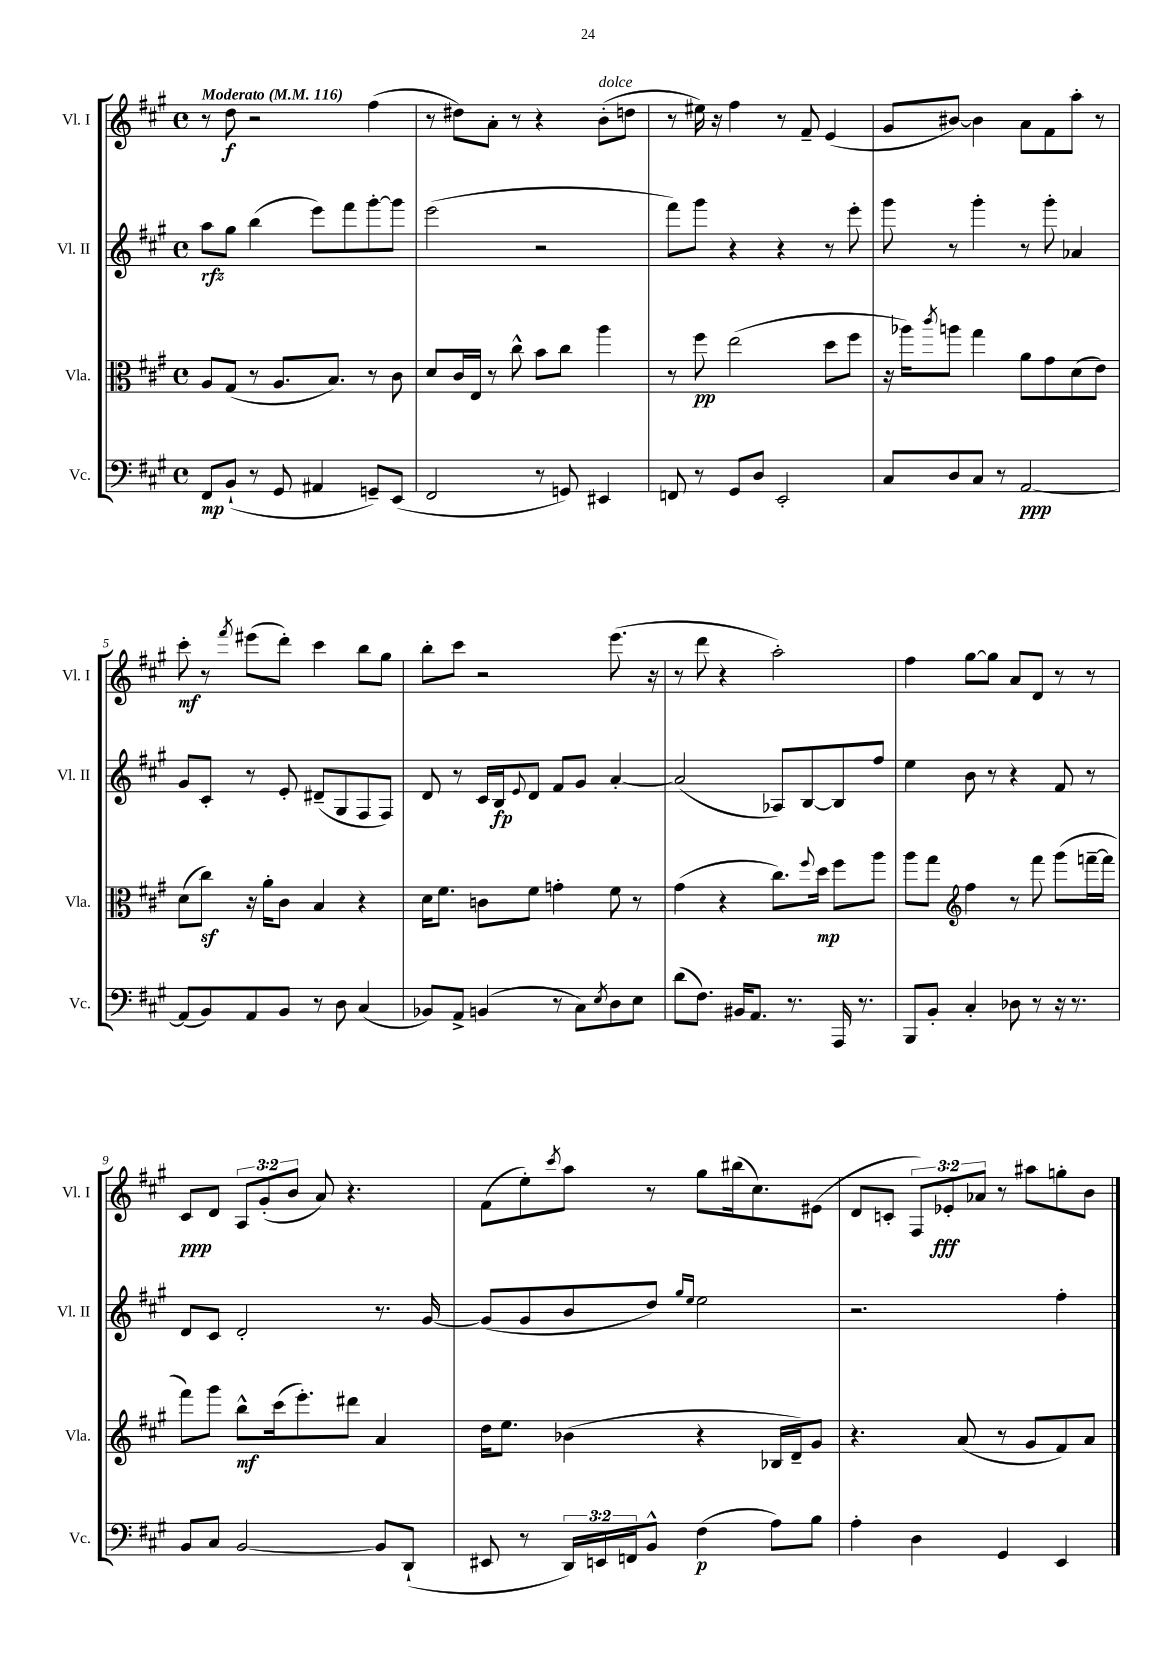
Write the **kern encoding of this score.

**kern	**kern	**kern	**kern
*staff4	*staff3	*staff2	*staff1
*clefF4	*clefC3	*clefG2	*clefG2
*k[f#c#g#]	*k[f#c#g#]	*k[f#c#g#]	*k[f#c#g#]
*M4/4	*M4/4	*M4/4	*M4/4
*met(c)	*met(c)	*met(c)	*met(c)
*MM116	*MM116	*MM116	*MM116
8FF#	8A	8aa	8r
(8BB`	(8G#	8gg#	8dd
8r	8r	(4bb	2r
8GG#	8.A	.	.
4AA#	.	8eee)	.
.	8.B)	.	.
.	.	8fff#	.
8GG~)	8r	[8ggg#'	(4ff#
(8EE	8c#	8ggg#]	.
=	=	=	=
2FF#	8d	(2eee	8r
.	16c#	.	8dd#)
.	16E	.	.
.	8r	.	8a'
.	8cc#^^	.	8r
8r	8b	2r	4r
8GG)	8cc#	.	.
4EE#	4aa	.	(8b'
.	.	.	8dd
=	=	=	=
8FF	8r	8fff#)	8r
8r	8ff#	8ggg#	16ee#)
.	.	.	16r
8GG#	(2ee	4r	4ff#
8D	.	.	.
2EE'	.	4r	8r
.	.	.	8f#~
.	8dd	8r	(4e
.	8ff#	8eee'	.
=	=	=	=
8C#	16r	8ggg#	8g#
.	16aa-)	.	.
.	8qccc#	.	.
8D	8aa	8r	[8b#)
8C#	4gg#	4ggg#'	4b#]
8r	.	.	.
[2AA	8a	8r	8a
.	8g#	8ggg#'	8f#
.	(8d	4a-	8aa'
.	8e)	.	8r
=	=	=	=
(8AA]	(8d	8g#	8ccc#'
8BB)	8cc#)	8c#'	8r
.	.	.	8qfff#
8AA	16r	8r	(8eee#
.	16a'	.	.
8BB	8c#	8e'	8ddd')
8r	4B	(8d#~	4ccc#
8D	.	8G#	.
(4C#	4r	8F#	8bb
.	.	8F#)	8gg#
=	=	=	=
8BB-)	16d	8d	8bb'
.	8.f#	.	.
8AA^	.	8r	8ccc#
(4BB	8c	16c#	2r
.	.	16B	.
.	.	8qqe	.
.	8f#	8d	.
8r	4g'	8f#	.
8C#)	.	8g#	.
8qE	.	.	.
8D	8f#	[4a'	(8.eee
8E	8r	.	.
.	.	.	16r
=	=	=	=
(8d	(4g#	(2a]	8r
8.F#)	.	.	8ddd
.	4r	.	4r
16BB#	.	.	.
8.AA	.	.	.
.	8.cc#)	8A-)	2aa')
8.r	.	.	.
.	.	[8B	.
.	8qqff#	.	.
.	16dd	.	.
16AAA	8ff#	8B]	.
8.r	.	.	.
.	8aa	8ff#	.
=	=	=	=
8BBB	8aa	4ee	4ff#
8BB'	8gg#	.	.
*	*clefG2	*	*
4C#'	4ff#	8b	[8gg#
.	.	8r	8gg#]
8D-	8r	4r	8a
8r	8fff#	.	8d
16r	(8ggg#	8f#	8r
8.r	.	.	.
.	[16fff~	8r	8r
.	16fff]	.	.
=	=	=	=
8BB	8fff#)	8d	8c#
8C#	8ggg#	8c#	8d
[2BB	8bb^^	2d'	12A
.	.	.	(12g#'
.	(16ccc#	.	.
.	.	.	12b
.	8.eee')	.	.
.	.	.	8a)
.	8ddd#	.	4.r
8BB]	4a	8.r	.
(8DD`	.	.	.
.	.	[16g#	.
=	=	=	=
8EE#	16dd	(8g#]	(8f#
.	8.ee	.	.
8r	.	8g#	8ee')
.	.	.	8qccc#
24DD)	(4b-	8b	8aa
24EE	.	.	.
24FF	.	.	.
8BB^^	.	8dd)	8r
.	.	16qqgg#	.
.	.	16qqee	.
(4F#	4r	2ee	8gg#
.	.	.	(16bb#
.	.	.	8.cc#)
8A)	16B-	.	.
.	16d~)	.	.
8B	8g#	.	(8e#
=	=	=	=
4A'	4.r	2.r	8d
.	.	.	8c'
4D	.	.	12F#)
.	.	.	12e-'
.	(8a	.	.
.	.	.	12a-
4GG#	8r	.	8r
.	8g#	.	8aa#
4EE	8f#)	4ff#'	8gg'
.	8a	.	8b
==	==	==	==
*-	*-	*-	*-
